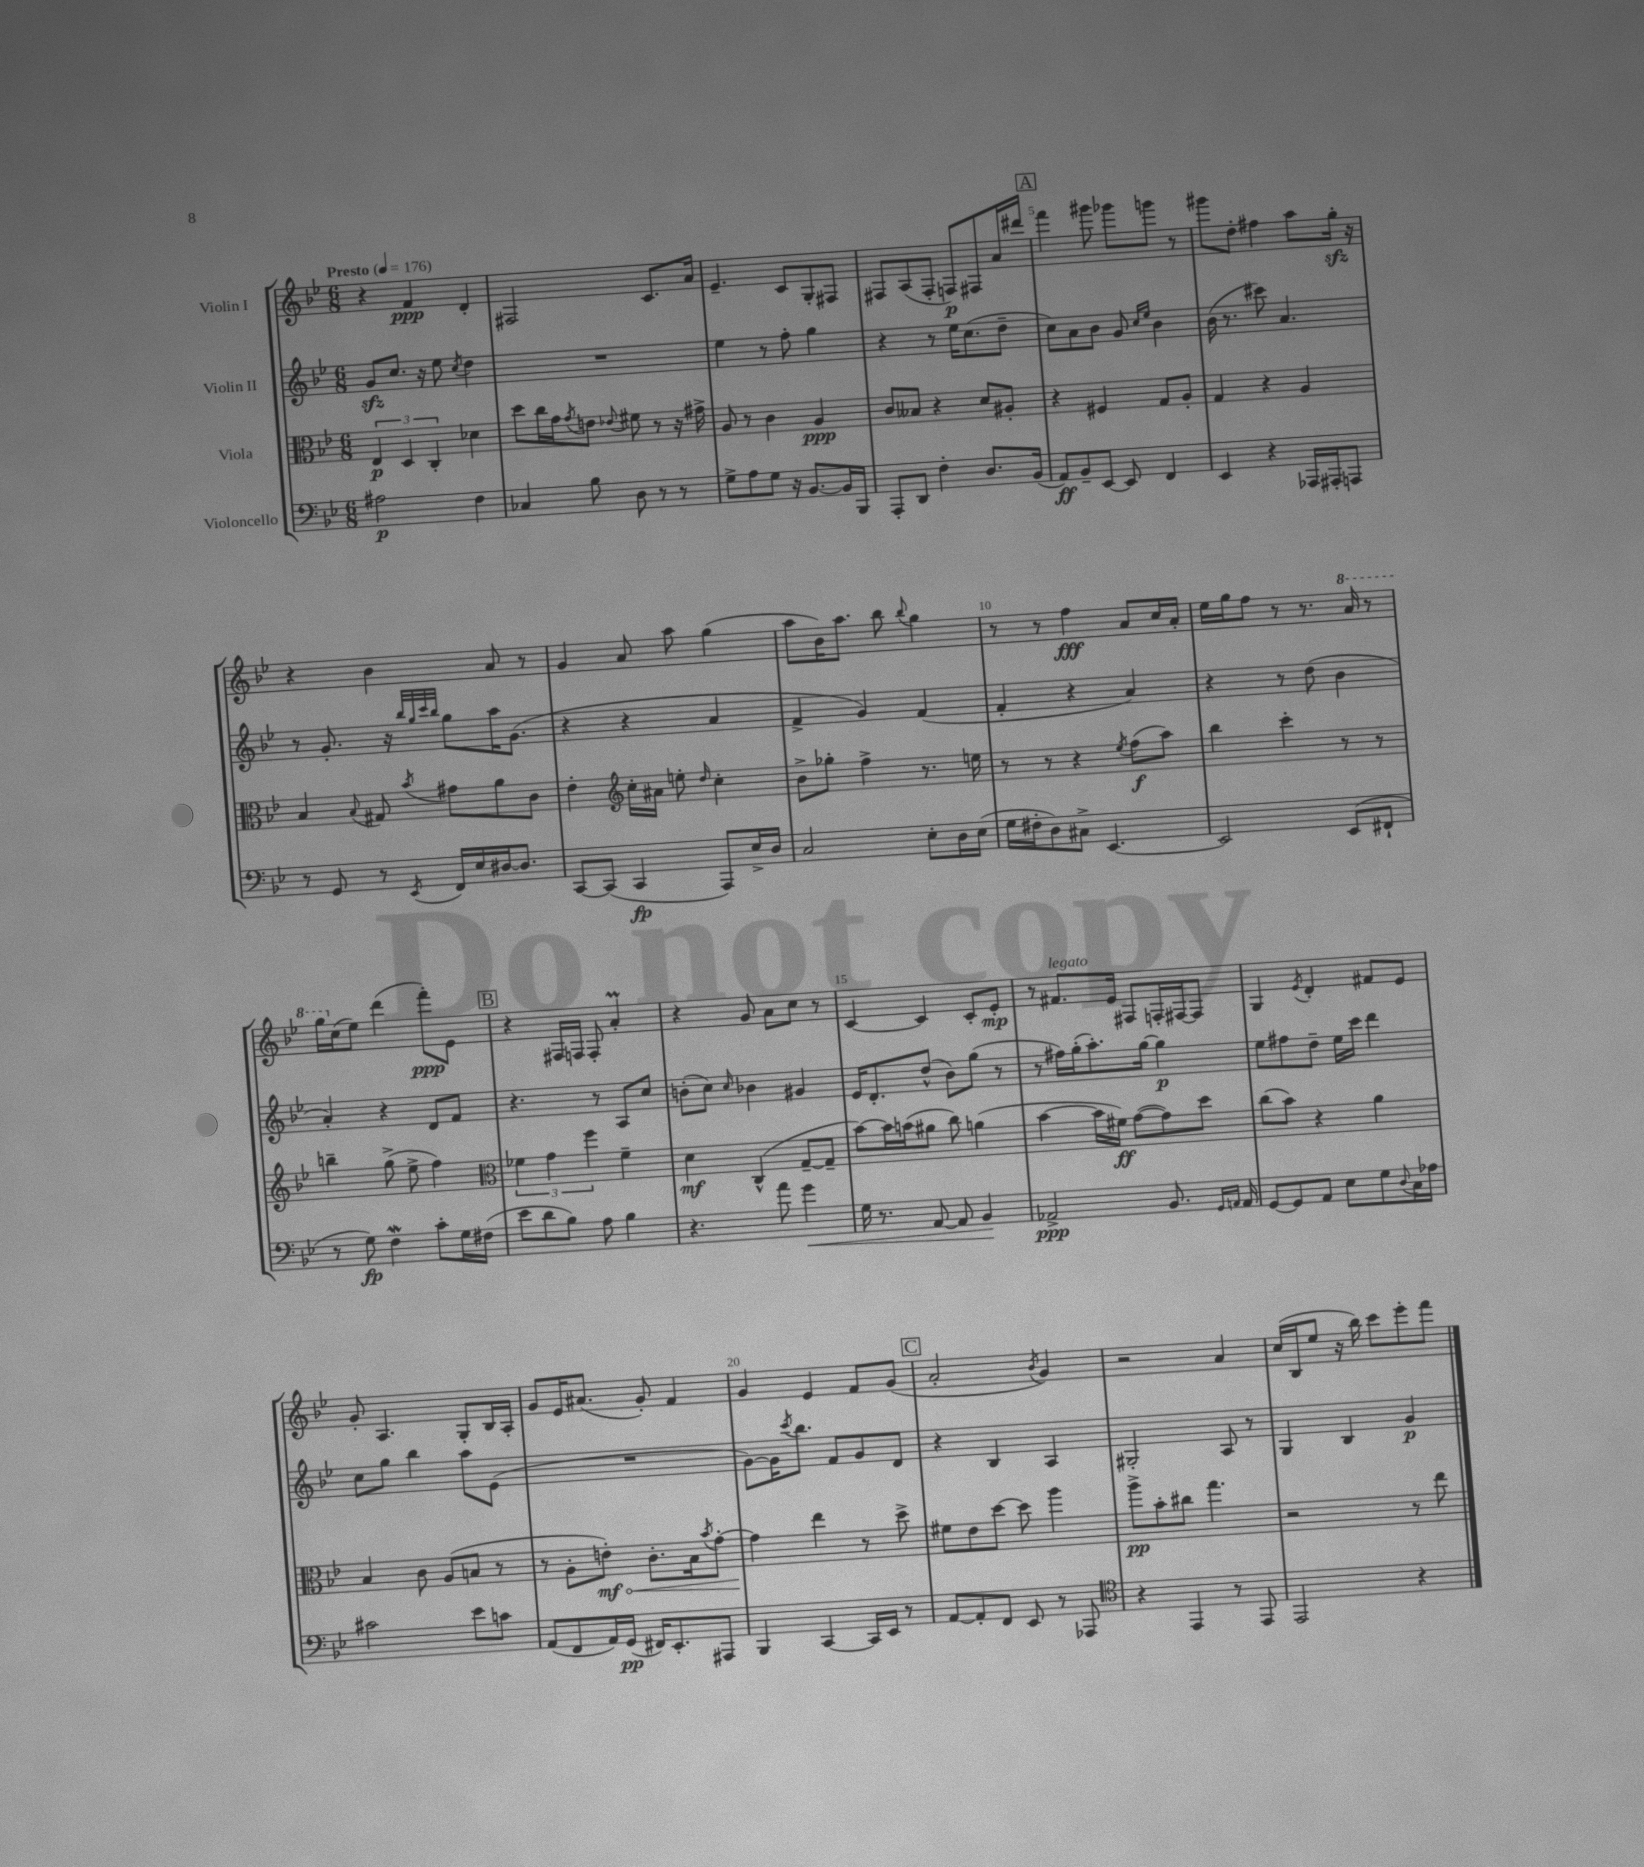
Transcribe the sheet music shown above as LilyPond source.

<<
\new StaffGroup <<
\new Staff = "s0" \with { instrumentName = "Violin I" } {
    \clef treble \key bes \major \numericTimeSignature \time 6/8 \tempo "Presto" 4 = 176
    r4 f'4\ppp d'4-. |
    fis2 c'8. a'16 |
    ees'4.-- c'8 g8-. fis8 |
    fis8 a8( fis8-. f8\p) fis8 a'16 dis'''16 |
    \mark \markup { \box "A" } f'''4 gis'''8 ges'''8 g'''8 r8 |
    gis'''8 d''8-. fis''4 a''8 g''16-.\sfz r16 |
    r4 bes'4 a'8 r8 |
    g'4 a'8 a''8 g''4( |
    a''8 bes'16) a''8. bes''8 \appoggiatura { bes''8 } g''4 |
    r8 r8 f''4\fff a'8 c''16 a'16-. |
    ees''16 g''16 f''8 r8 r8. \ottava #1 a''16 r8 |
    g'''16 \ottava #0 c''16( ees''8) d'''4( f'''8-.\ppp) ees'8 |
    \mark \markup { \box "B" } r4 fis16 f16 f8-. a'4-.\prall |
    r4 g'8 a'8 c''8 r8 |
    c'4~ c'4 c'8-. ees'8-.\mp |
    r8 fis'8.^\markup { \italic "legato" } ees'16 fis8 f16-. fis16~ fis8 |
    g4 \acciaccatura { ees'8 } d'4-. fis'8 ees'8 |
    g'8-. a4. g8-. bes16 a16-. |
    g'8 ees'16 ais'8.( g'8-.) f'4 |
    g'4 ees'4 f'8 g'8( |
    \mark \markup { \box "C" } a'2-. \acciaccatura { bes'8 } g'4) |
    r2 a'4 |
    c''16( bes16 ees''8 r16 bes''16) c'''8 ees'''8-. f'''8 \bar "|." |
}
\new Staff = "s1" \with { instrumentName = "Violin II" } {
    \clef treble \key bes \major \numericTimeSignature \time 6/8
    g'8\sfz c''8. r16 ees''8 \acciaccatura { c''8 } d''4 |
    R2. |
    ees''4 r8 f''8-. g''4 |
    r4 r8 ees''16 c''8.( d''8-- |
    \mark \markup { \box "A" } c''8) a'8 bes'8 g'8 \grace { c''16 ees''16 } bes'4 |
    bes'16( r8. cis'''8) a'4. |
    r8 g'8.-. r16 \grace { bes''32 g''32 c'''32 bes''32 } g''8 a''16 g'8.( |
    r4 r4 a'4 |
    f'4-> g'4) f'4( |
    f'4-. r4 a'4) |
    r4 r8 d''8( bes'4 |
    a'4-.) r4 d'8 f'8 |
    \mark \markup { \box "B" } r4. r8 a8 c''8 |
    b'8-.( c''8) \grace { c''16 } bes'4 gis'4 |
    ees'16 d'8.-. d''8-^( bes'8) g''8( r8 |
    r8 fis''16) g''16-.( a''8.-.) g''16~ g''4\p |
    ees''8 fis''8 d''8-- ees''16 c'''16 d'''4 |
    c''8 g''8 bes''4 a''8 ees'8( |
    R2. |
    g'8~) g'16 \acciaccatura { c'''8 } bes''8. f'8 g'8 d'8 |
    \mark \markup { \box "C" } r4 bes4 a4 |
    gis2-. a8 r8 |
    g4 bes4 g'4\p \bar "|." |
}
\new Staff = "s2" \with { instrumentName = "Viola" } {
    \clef alto \key bes \major \numericTimeSignature \time 6/8
    \tuplet 3/2 { ees4\p d4 c4-. } des'4 |
    d''8 c''16 g'16 \acciaccatura { g'8 } e'8 \appoggiatura { ees'8 } fis'8 r8 r16 gis'16-> |
    a8 r8 c'4 a4\ppp |
    c'8 beses8 r4 d'8 ais8-. |
    \mark \markup { \box "A" } r4 fis4 g8 a8-. |
    g4 r4 a4 |
    bes4 \appoggiatura { bes8 } gis8 \acciaccatura { bes'8 } gis'8 a'8 c'8 |
    ees'4-. \clef treble c''16-. ais'16 e''8-. \grace { d''16 } c''4-. |
    bes'8-> ges''8-. f''4-> r8. e''16 |
    r8 r8 r4 \acciaccatura { ees''8 } f''8\f( a''8) |
    bes''4 c'''4-. r8 r8 |
    b''4-- g''8->( ees''8-> f''4) |
    \mark \markup { \box "B" } \clef alto \tuplet 3/2 { fes'4 g'4 f''4 } fes'4-- |
    d'4\mf c4-^( g8~-- g8-- |
    bes'8~) bes'16 b'16( ais'8 c''8) a'4( |
    bes'4~ bes'16 fis'16\ff) g'8~( g'8) d''8 |
    c''8( bes'8) r4 a'4 |
    bes4 c'8 a8( b8 r8 |
    r8 a8-. \once \override Hairpin.circled-tip = ##t e'8-.\mf\<) c'8.-. bes16 \acciaccatura { bes'8 } g'8~-. |
    g'4\! ees''4 r8 d''8-> |
    \mark \markup { \box "C" } fis'8 ees'8 d''8~ d''8 a''4 |
    a''8->\pp bes'8-. cis''8 g''4. |
    r2 r8 ees''8 \bar "|." |
}
\new Staff = "s3" \with { instrumentName = "Violoncello" } {
    \clef bass \key bes \major \numericTimeSignature \time 6/8
    ais2\p f4 |
    ces4 bes8 d8 r8 r8 |
    g8-> a8 g8 r16 bes,8.~ bes,16 bes,,16 |
    a,,8-. d,8 f4-. d8. bes,16( |
    \mark \markup { \box "A" } a,8\ff) bes,8-- ees,8~ ees,8 f,4 |
    ees,4 r4 aes,,16 ais,,16-. a,,8 |
    r8 g,8 r8 \acciaccatura { ees,8 } f,16 ees16 dis16~ dis8. |
    c,8~ c,8( c,4\fp a,,8) ees16-> d16 |
    c2 ees8-. d16 ees16( |
    g16 fis16-. d8) cis8-> ees,4.~ |
    ees,2 ees,8( fis,8-! |
    r8 g8\fp) f4\mordent c'8-. g16 fis16( |
    \mark \markup { \box "B" } ees'8 d'8 bes8) a8 bes4 |
    r4. a'8 g'4\< |
    g16 r8. a,8~ a,8 bes,4\! |
    aes,2->\ppp bes,8. \grace { g,16 a,16 } a,16 |
    g,8~ g,8 a,8 ees8 g8 \appoggiatura { d8 } c16 aes16 |
    cis'2 ees'8 c'8 |
    a,8( f,8 a,16) g,16\pp( fis,16) ees,8.-. ais,,8 |
    bes,,4 c,4~ c,16 ees,16 r8 |
    \mark \markup { \box "C" } a,8~ a,8-. f,8 ees,8 r8 aes,,8 |
    \clef tenor r4 ees,4 r8 ees,8 |
    ees,2 r4 \bar "|." |
}
>>
>>
\layout { \context { \Score \override BarNumber.break-visibility = ##(#f #t #t) barNumberVisibility = #(every-nth-bar-number-visible 5) } }
